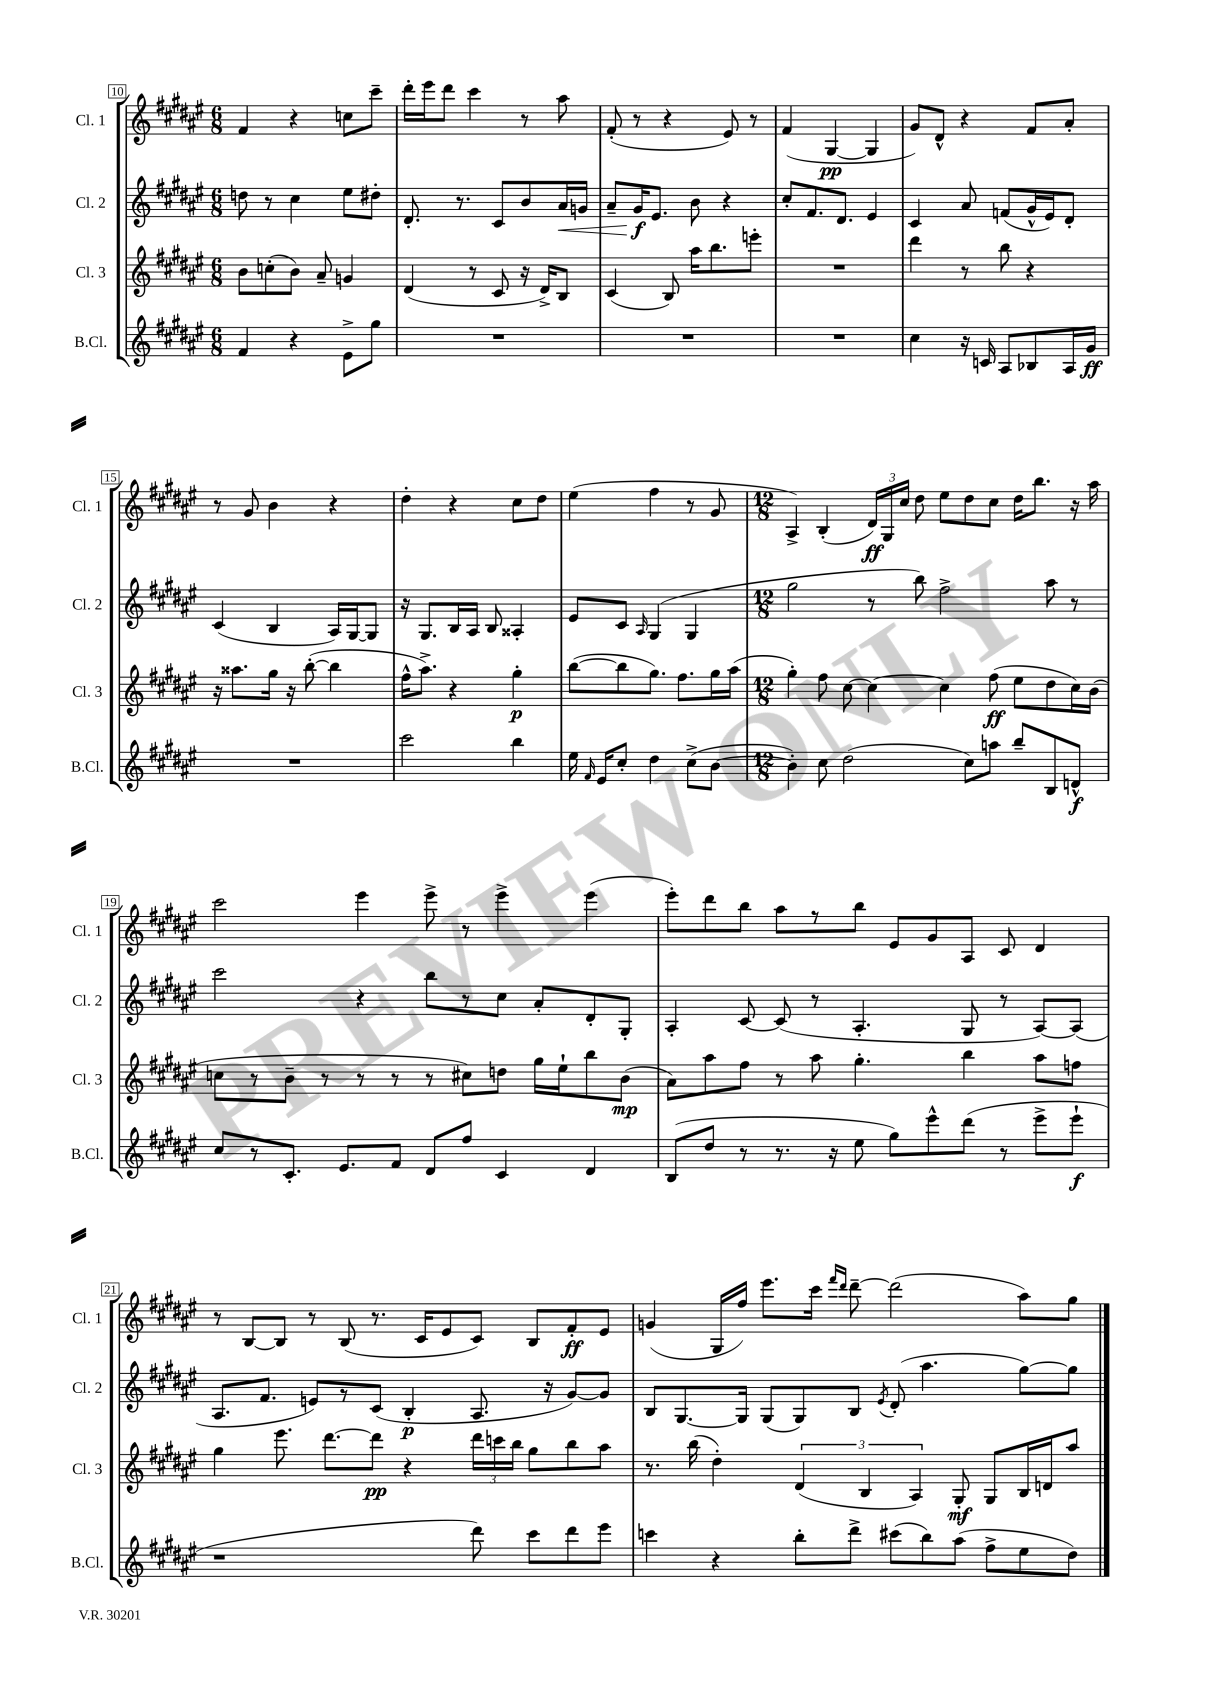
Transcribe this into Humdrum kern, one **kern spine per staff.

**kern	**dynam	**kern	**dynam	**kern	**dynam	**kern	**dynam
*part4	*part4	*part3	*part3	*part2	*part2	*part1	*part1
*staff4	*staff4	*staff3	*staff3	*staff2	*staff2	*staff1	*staff1
*I"B.Cl.	*	*I"Cl. 3	*	*I"Cl. 2	*	*I"Cl. 1	*
*I'B.Cl.	*	*I'Cl. 3	*	*I'Cl. 2	*	*I'Cl. 1	*
*clefG2	*	*clefG2	*	*clefG2	*	*clefG2	*
*k[f#c#g#d#a#e#]	*	*k[f#c#g#d#a#e#]	*	*k[f#c#g#d#a#e#]	*	*k[f#c#g#d#a#e#]	*
*M6/8	*	*M6/8	*	*M6/8	*	*M6/8	*
=10	=10	=10	=10	=10	=10	=10	=10
4f#/	.	8b\L	.	8ddn\	.	4f#/	.
.	.	(8ccn'\	.	8r	.	.	.
4r	.	8b\J)	.	4cc#\	.	4r	.
.	.	8a#~/	.	.	.	.	.
8e#^\L	.	4gn/	.	8ee#\L	.	8ccn\L	.
8gg#\J	.	.	.	8dd#X'\J	.	8ccc#~\J	.
=11	=11	=11	=11	=11	=11	=11	=11
2.r	.	(4d#/	.	8.d#'/	.	16ddd#'\LL	.
.	.	.	.	.	.	16eee#\J	.
.	.	.	.	.	.	8ddd#\J	.
.	.	.	.	8.r	.	.	.
.	.	8r	.	.	.	4ccc#\	.
.	.	8c#/	.	8c#/L	.	.	.
.	.	16r	.	8b/	.	8r	.
.	.	16d#^/KL)	.	.	.	.	.
!	!	!	!	!	!LO:HP:b	!	!
.	.	8B/J	.	16a#/L	<	8aa#\	.
.	.	.	.	16gn/JJ	.	.	.
=12	=12	=12	=12	=12	=12	=12	=12
2.r	.	(4c#/	.	8a#~/L	.	(8f#'/	.
.	.	.	.	16g#/K	f	8r	.
.	.	.	.	8.e#/J	[	.	.
.	.	8B/)	.	.	.	4r	.
.	.	16aa#\KL	.	8b\	.	.	.
.	.	8.bb\	.	.	.	.	.
.	.	.	.	4r	.	8e#/)	.
.	.	8eeen'\J	.	.	.	8r	.
=13	=13	=13	=13	=13	=13	=13	=13
2.r	.	2.r	.	8cc#'/L	.	(4f#/	.
.	.	.	.	8.f#/	.	.	.
.	.	.	.	.	.	[4G#/	pp
.	.	.	.	8.d#/J	.	.	.
.	.	.	.	4e#/	.	4G#/]	.
=14	=14	=14	=14	=14	=14	=14	=14
4cc#\	.	4ddd#\	.	4c#/	.	8g#/L)	.
.	.	.	.	.	.	8d#^^/J	.
16r	.	8r	.	8a#/	.	4r	.
16cn/	.	.	.	.	.	.	.
8A#/L	.	8bb\	.	(8fn/L	.	.	.
8B-X/	.	4r	.	16g#^^/L	.	8f#/L	.
.	.	.	.	16e#/J)	.	.	.
16A#/L	.	.	.	8d#'/J	.	8a#'/J	.
16g#/JJ	ff	.	.	.	.	.	.
!!LO:LB:g=z
=15	=15	=15	=15	=15	=15	=15	=15
2.r	.	16r	.	(4c#/	.	8r	.
.	.	8.aa##X\L	.	.	.	.	.
.	.	.	.	.	.	8g#/	.
.	.	16gg#\Jk	.	4B/	.	4b\	.
.	.	16r	.	.	.	.	.
.	.	([8bb'\	.	.	.	.	.
.	.	4bb\]	.	16A#/LL)	.	4r	.
.	.	.	.	[16G#/J	.	.	.
.	.	.	.	8G#/J]	.	.	.
=16	=16	=16	=16	=16	=16	=16	=16
2ccc#\	.	16ff#^^\KL	.	16r	.	4dd#'\	.
.	.	8.aa#^\J)	.	8.G#/L	.	.	.
.	.	4r	.	16B/L	.	4r	.
.	.	.	.	16A#/JJ	.	.	.
.	.	.	.	8B/	.	.	.
4bb\	.	4gg#'\	p	4A##X'/	.	8cc#\L	.
.	.	.	.	.	.	8dd#\J	.
=17	=17	=17	=17	=17	=17	=17	=17
16ee#\	.	([8bb\L	.	8e#/L	.	(4ee#\	.
16qqf#/	.	.	.	.	.	.	.
16e#/KL	.	.	.	.	.	.	.
8cc#'/J	.	8bb\]	.	8c#/J	.	.	.
.	.	.	.	16qqA#/	.	.	.
4dd#\	.	8.gg#\J)	.	(4G#/	.	4ff#\	.
.	.	8.ff#\L	.	.	.	.	.
(8cc#^\L	.	.	.	4G#/	.	8r	.
[8b\J	.	16gg#\L	.	.	.	8g#/	.
.	.	(16aa#\JJ	.	.	.	.	.
=18	=18	=18	=18	=18	=18	=18	=18
*M12/8	*	*M12/8	*	*M12/8	*	*M12/8	*
4b'\])	.	4gg#'\)	.	2gg#\	.	4A#^/)	.
8cc#\	.	8ff#\	.	.	.	(4B'/	.
(2dd#\	.	[8cc#\	.	.	.	.	.
.	.	4cc#\_	.	8r	.	24d#/LL)	ff
.	.	.	.	.	.	24G#/	.
.	.	.	.	.	.	24cc#/JJ	.
.	.	.	.	8bb\)	.	8dd#\	.
.	.	4cc#\]	.	2ff#^\	.	8ee#\L	.
8cc#\L)	.	.	.	.	.	8dd#\	.
8aan\J	.	(8ff#\	ff	.	.	8cc#\J	.
8bb~/L	.	8ee#\L	.	.	.	16dd#\KL	.
.	.	.	.	.	.	8.bb\J	.
8B/	.	8dd#\	.	8aa#\	.	.	.
8dn^^/J	f	16cc#\L)	.	8r	.	16r	.
.	.	(16b\JJ	.	.	.	16aa#\	.
!!LO:LB:g=z
=19	=19	=19	=19	=19	=19	=19	=19
8cc#/L	.	8ccn\L	.	2ccc#\	.	2ccc#\	.
8r	.	8r	.	.	.	.	.
8.c#'/J	.	8b~\J	.	.	.	.	.
.	.	8r	.	.	.	.	.
8.e#/L	.	.	.	.	.	.	.
.	.	8r	.	4r	.	4eee#\	.
8f#/J	.	8r	.	.	.	.	.
8d#/L	.	8r	.	8bb\L	.	8eee#^\	.
8ff#/J	.	8cc#X\L)	.	8r	.	8r	.
4c#/	.	8ddn\J	.	8cc#\J	.	4eee#^\	.
.	.	16gg#\LL	.	8a#'/L	.	.	.
.	.	16ee#`\J	.	.	.	.	.
4d#/	.	8bb\	.	8d#'/	.	(4eee#\	.
.	.	(8b\J	mp	8G#'/J	.	.	.
=20	=20	=20	=20	=20	=20	=20	=20
(8B/L	.	8a#\L)	.	4A#'/	.	8eee#'\L)	.
8dd#/J	.	8aa#\	.	.	.	8ddd#\	.
8r	.	8ff#\J	.	[8c#/	.	8bb\J	.
8.r	.	8r	.	(8c#/]	.	8aa#\L	.
.	.	8aa#\	.	8r	.	8r	.
16r	.	.	.	.	.	.	.
8ee#\	.	4.gg#'\	.	4.A#'/	.	8bb\J	.
8gg#\L)	.	.	.	.	.	8e#/L	.
8eee#^^\	.	.	.	.	.	8g#/	.
(8ddd#\J	.	4bb\	.	8G#/	.	8A#/J	.
8r	.	.	.	8r	.	8c#/	.
8eee#^\L	.	8aa#\L	.	[8A#/L)	.	4d#/	.
8eee#`\J	f	8ffn\J	.	(8A#/J]	.	.	.
!!LO:LB:g=z
=21	=21	=21	=21	=21	=21	=21	=21
1r	.	4gg#\	.	8.A#/L	.	8r	.
.	.	.	.	.	.	[8B/L	.
.	.	.	.	8.f#/J	.	.	.
.	.	8.eee#\	.	.	.	8B/J]	.
.	.	.	.	8en/L)	.	8r	.
.	.	[8.ddd#\L	.	.	.	.	.
.	.	.	.	8r	.	(8B/	.
.	.	8ddd#\J]	pp	(8c#/J	.	8.r	.
.	.	4r	.	4B'/	p	.	.
.	.	.	.	.	.	16c#/KL	.
.	.	.	.	.	.	8e#/	.
8ddd#\)	.	24ddd#\LL	.	8.A#/	.	8c#/J)	.
.	.	24cccn\	.	.	.	.	.
.	.	24bb\JJ	.	.	.	.	.
8ccc#\L	.	8gg#\L	.	.	.	8B/L	.
.	.	.	.	16r	.	.	.
8ddd#\	.	8bb\	.	[8g#/L)	.	8f#'/	ff
8eee#\J	.	8aa#\J	.	8g#/J]	.	8e#/J	.
=22	=22	=22	=22	=22	=22	=22	=22
4cccn\	.	8.r	.	8B/L	.	(4gn/	.
.	.	.	.	[8.G#/	.	.	.
.	.	(16bb\	.	.	.	.	.
4r	.	4dd#'\)	.	.	.	16G#/LL	.
.	.	.	.	16G#/Jk]	.	16ff#/JJ)	.
.	.	.	.	(8G#/L	.	8.eee#\L	.
8bb'\L	.	(6d#/	.	8G#/)	.	.	.
.	.	.	.	.	.	16ccc#\Jk	.
.	.	.	.	.	.	16qqfff#/LL	.
.	.	.	.	.	.	16qqddd#/JJ	.
8ddd#^\J	.	.	.	8B/J	.	[8ddd#~\	.
.	.	6B/	.	.	.	.	.
.	.	.	.	8qe#/	.	.	.
(8ccc#X\L	.	.	.	(8d#'/	.	(2ddd#\]	.
.	.	6A#/)	.	.	.	.	.
8bb\)	.	.	.	4.aa#\	.	.	.
(8aa#\J	.	8G#'/	mf	.	.	.	.
8ff#^\L	.	8G#/L	.	.	.	.	.
8ee#\	.	16B/L	.	[8gg#\L)	.	8aa#\L)	.
.	.	16dn/J	.	.	.	.	.
8dd#\J)	.	8aa#/J	.	8gg#\J]	.	8gg#\J	.
==	==	==	==	==	==	==	==
*-	*-	*-	*-	*-	*-	*-	*-
